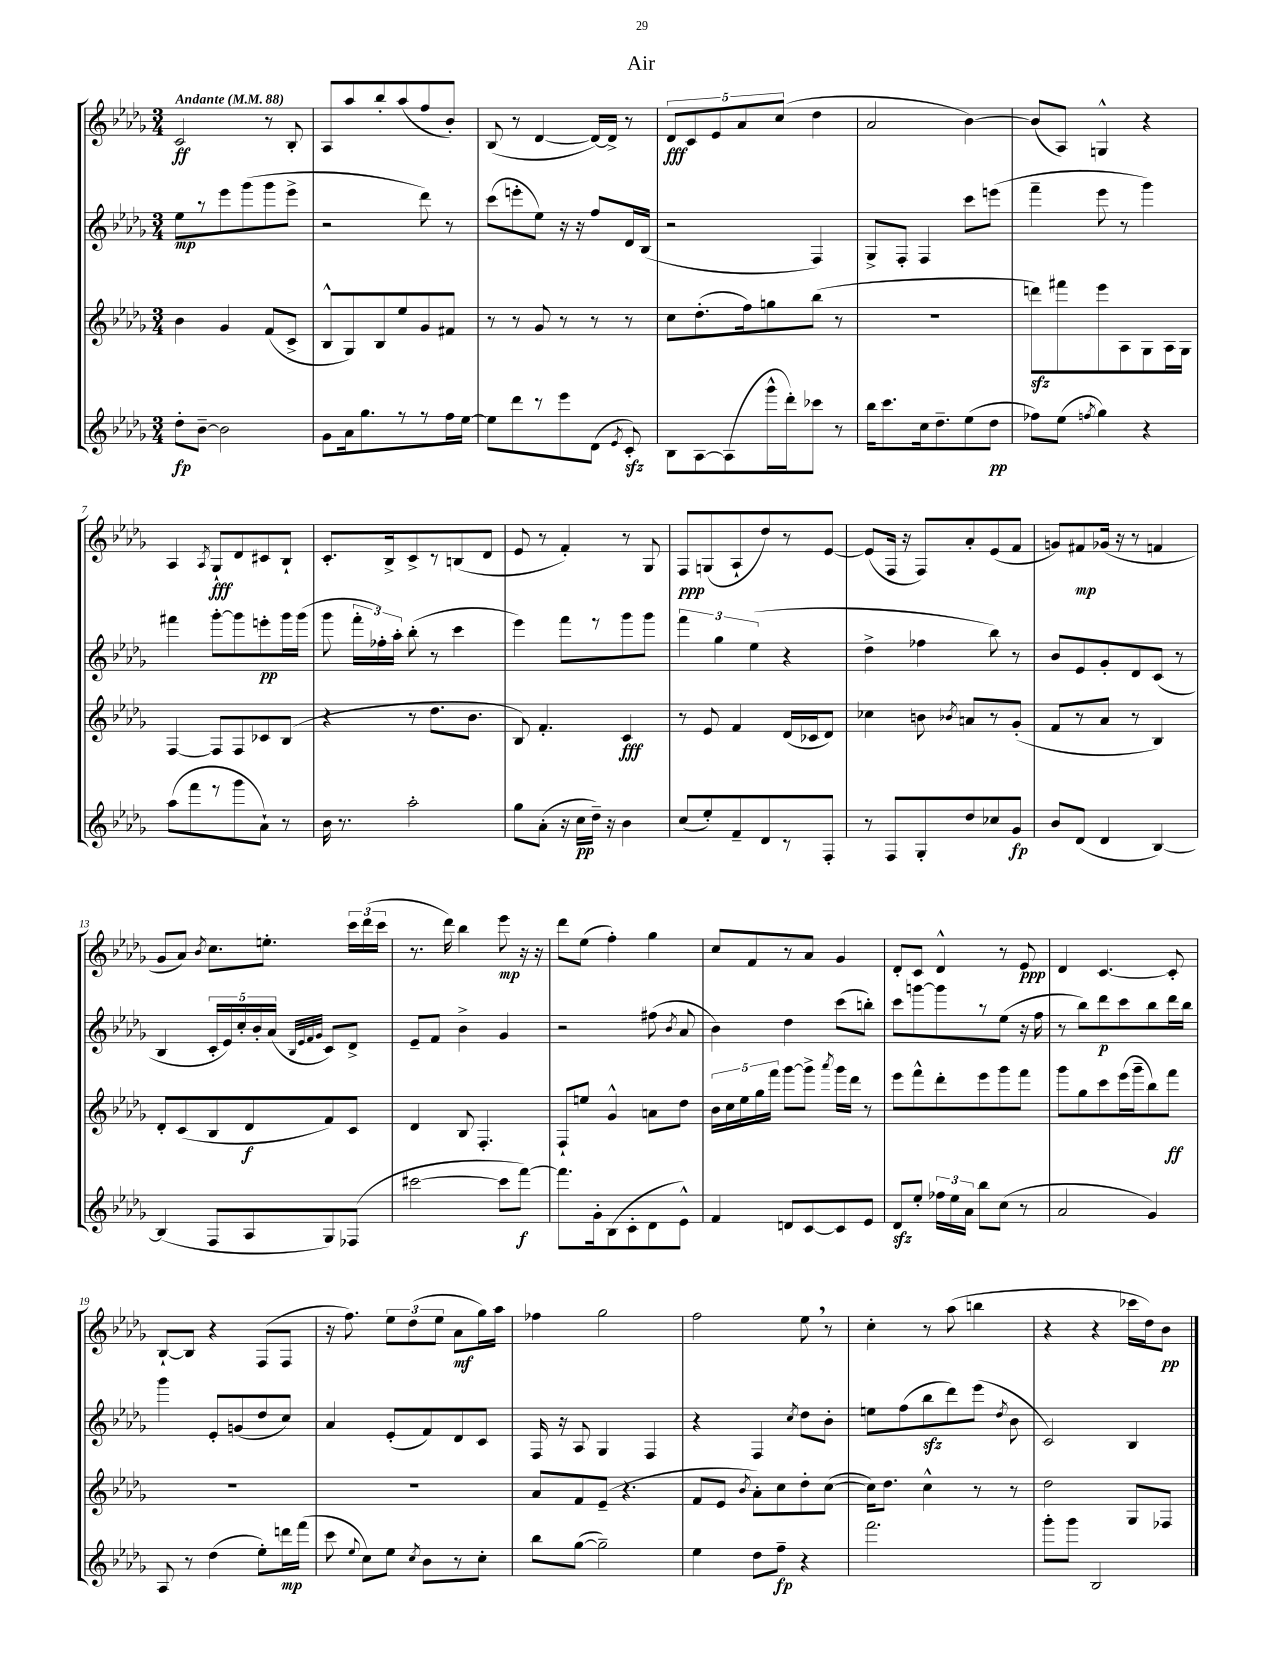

**kern	**kern	**kern	**kern
*staff4	*staff3	*staff2	*staff1
*clefG2	*clefG2	*clefG2	*clefG2
*k[b-e-a-d-g-]	*k[b-e-a-d-g-]	*k[b-e-a-d-g-]	*k[b-e-a-d-g-]
*M3/4	*M3/4	*M3/4	*M3/4
*MM88	*MM88	*MM88	*MM88
8dd-'	4b-	8ee-	2c
[8b-~	.	8r	.
2b-]	4g-	8eee-	.
.	.	(8ggg-	.
.	(8f	8ggg-	8r
.	8c^	8eee-^	8B-'
=	=	=	=
8g-	8B-^^	2r	8A-
16a-	8G-)	.	8aa-
8.gg-	.	.	.
.	8B-	.	8bb-'
8r	8ee-	.	(8aa-
8r	8g-	8ddd-)	8ff
16ff	8f#	8r	8b-')
[16ee-	.	.	.
=	=	=	=
8ee-]	8r	(8ccc	(8B-
8ddd-	8r	8eee'	8r
8r	8g-	8ee-)	[4d-
8eee-	8r	16r	.
.	.	16r	.
(8d-	8r	8ff	16d-_)
.	.	.	16d-^]
8qe-	.	.	.
8c')	8r	16d-	8r
.	.	(16B-	.
=	=	=	=
8B-	8cc	2r	10d-
.	.	.	10c
[8A-	(8.dd-'	.	.
.	.	.	10e-
(8A-]	.	.	.
.	.	.	10a-
.	16ff)	.	.
16ggg-^^	8gg	.	.
.	.	.	(10cc
16ddd-')	.	.	.
8ccc-	(8bb-	4F)	4dd-
8r	8r	.	.
=	=	=	=
16bb-	2.r	8G-^	2a-
8.ccc	.	.	.
.	.	8F'	.
16cc	.	4F	.
8.dd-~	.	.	.
(8ee-	.	8ccc	[4b-)
8dd-	.	(8eee	.
=	=	=	=
8ff-)	8ddd)	4fff~	(8b-]
(8ee-	8fff#	.	8A-)
8qff	.	.	.
4gg-)	8eee-	8eee-	4G^^
.	8A-	8r	.
4r	8G-	4ggg-)	4r
.	16A-	.	.
.	16G-	.	.
=	=	=	=
(8aa-	[4F	4fff#	4A-
8fff	.	.	.
.	.	.	8qA-
8r	8F]	[8ggg-'	8G-`
8ggg-	8F	8ggg-]	8d-
8a-`)	8c-	8eee'	8c#
8r	(8B-	16ggg-	8B-`
.	.	(16ggg-	.
=	=	=	=
16b-	4r	8ggg-	8.c'
8.r	.	.	.
.	.	24fff'	.
.	.	24ff-')	.
.	.	.	16B-^
.	.	24aa-'	.
2aa-'	8r	(8bb-'	8c^
.	8.dd-	8r	8r
.	.	4ccc	(8B
.	8.b-	.	.
.	.	.	8d-
=	=	=	=
8gg-	8B-)	4eee-)	8e-
(8a-'	4.f'	.	8r
16r	.	8fff	4f')
16cc	.	.	.
16dd-~)	.	8r	.
16r	.	.	.
4b-	4c	8ggg-	8r
.	.	8ggg-	8G-
=	=	=	=
(8cc	8r	6fff	8F
8ee-')	8e-	.	(8G
.	.	6gg-	.
8f~	4f	.	8A-`
.	.	(6ee-	.
8d-	.	.	8dd-)
8r	(16d-	4r	8r
.	16c-	.	.
8F'	8d-)	.	[8e-
=	=	=	=
8r	4cc-	4dd-^	(8e-]
8F	.	.	16F
.	.	.	16r
8G-'	8b	4ff-	8F)
.	8qb-	.	.
8dd-	8a	.	8a-'
8cc-	8r	8bb-)	(8e-
8g-	(8g-'	8r	8f
=	=	=	=
8b-	8f	8b-	8g)
(8d-	8r	8e-	8f#
4d-	8a-	8g-'	(16g-
.	.	.	16r
.	8r	8d-	8r
[4B-)	4B-)	(8c	4f
.	.	8r	.
=	=	=	=
(4B-]	8d-'	4B-	8g-
.	(8c	.	8a-)
.	.	.	8qb-
8F	8B-	20c'	8.cc
.	.	20e-)	.
.	.	20cc'	.
8A-	8d-	.	.
.	.	20b-'	.
.	.	.	8.ee'
.	.	(20a-	.
.	.	32qqB-	.
.	.	32qqe-	.
.	.	32qqf	.
.	.	32qqg-	.
8G-)	8f)	8c)	.
(8F-	8c	8d-^	24ccc
.	.	.	(24ddd-
.	.	.	24ccc
=	=	=	=
[2ccc#	4d-	8e-~	8.r
.	.	8f	.
.	.	.	16ddd-)
.	8B-	4b-^	4bb-
.	4.F'	.	.
8ccc#]	.	4g-	8eee-
[8fff)	.	.	16r
.	.	.	16r
=	=	=	=
8.fff]	8F`	2r	8ddd-
.	8ee	.	(8ee-
16g-'	.	.	.
(8B-	4g-^^	.	4ff')
8c'	.	.	.
8d-	8a	(8ff#	4gg-
.	.	8qb-	.
8e-^^)	8dd-	8a-	.
=	=	=	=
4f	20b-	4b-)	8cc
.	20cc	.	.
.	20ee-	.	.
.	.	.	8f
.	20gg-	.	.
.	20fff	.	.
8d	[8ggg-	4dd-	8r
[8c	8ggg-^]	.	8a-
.	8qaaa-	.	.
8c]	16ggg-	(8ccc	4g-
.	16ddd-	.	.
8e-	8r	8bb')	.
=	=	=	=
8d-	8eee-	8ccc	8d-'
8ee-'	8fff^^	[8ggg	8c
24ff-	8ddd-'	8ggg]	4d-^^
24ee-	.	.	.
24a-	.	.	.
8bb-	8eee-	8r	.
(8cc	8ggg-	(8ee-	8r
8r	8fff	16r	8e-
.	.	16ff	.
=	=	=	=
2a-	8ggg-	8r	4d-
.	8gg-	8bb-)	.
.	8ccc	8ddd-	[4.c
.	(16eee-	8ccc	.
.	16ggg-~	.	.
4g-)	8bb-)	8bb-	.
.	8fff	16ddd-	8c']
.	.	16bb-	.
=	=	=	=
8A-	2.r	4ggg-	[8B-`
8r	.	.	8B-]
(4dd-	.	8e-'	4r
.	.	(8g	.
8ee-')	.	8dd-	(8F
16ddd	.	8cc)	8F
(16fff	.	.	.
=	=	=	=
8ccc	2.r	4a-	16r
.	.	.	8.ff)
8qqee-	.	.	.
8cc)	.	.	.
8ee-	.	(8e-'	12ee-
.	.	.	(12dd-
8qcc	.	.	.
8b-	.	8f)	.
.	.	.	12ee-
8r	.	8d-	8a-
8cc'	.	8c	16gg-)
.	.	.	16aa-
=	=	=	=
8bb-	8a-	16F	4ff-
.	.	16r	.
([8gg-	8f	8A-	.
2gg-~])	(8e-~	4G-	2gg-
.	4.r	.	.
.	.	4F	.
=	=	=	=
4ee-	8f	4r	2ff
.	8e-	.	.
.	8qb-	.	.
8dd-	8a-')	4F	.
8ff~	8cc	.	.
.	.	8qcc	.
4r	8dd-'	8dd-	8ee-
.	([8cc	8b-'	8r
=	=	=	=
2.fff	16cc])	8ee	4cc'
.	8.dd-	.	.
.	.	(8ff	.
.	4cc^^	8bb-	8r
.	.	8ddd-)	(8aa-
.	8r	(8eee-	4bb
.	.	8qdd-	.
.	8r	8b-	.
=	=	=	=
8ggg-'	2dd-	2c)	4r
8ggg-	.	.	.
2B-	.	.	4r
.	8G-	4B-	16ccc-
.	.	.	16dd-)
.	8F-	.	8b-
==	==	==	==
*-	*-	*-	*-
